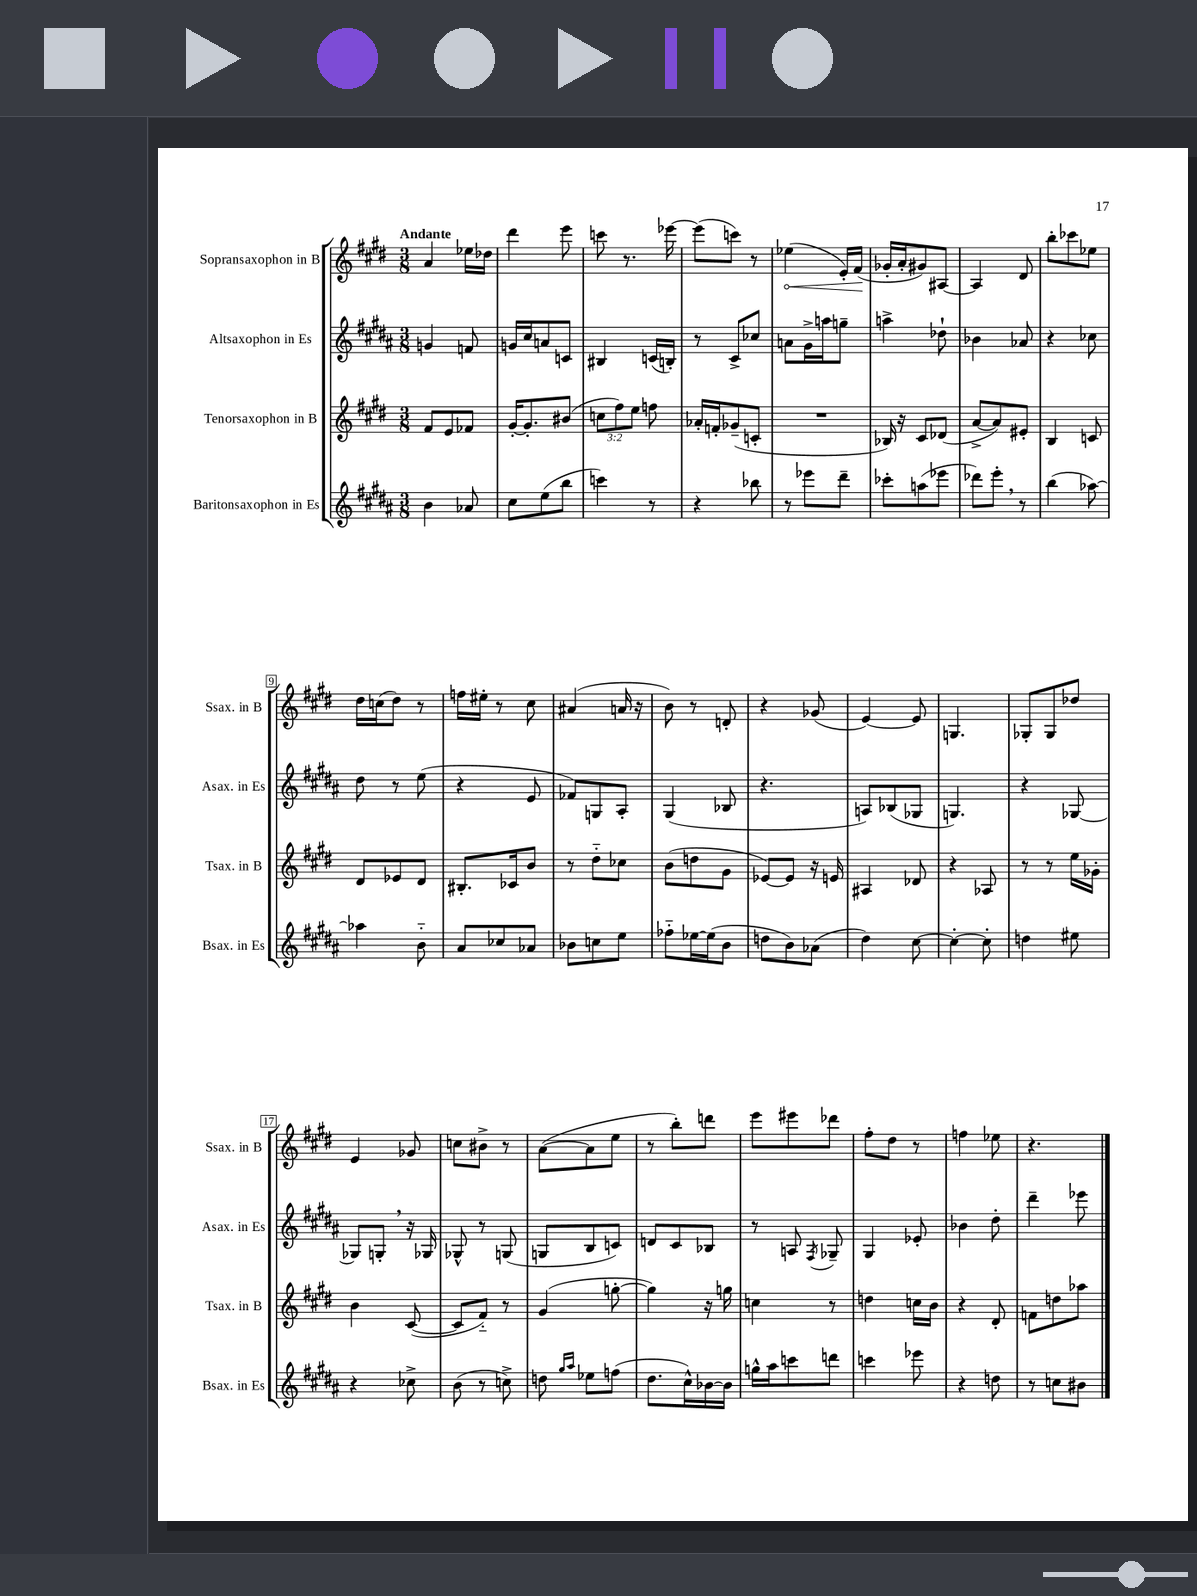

**kern	**kern	**kern	**kern
*staff4	*staff3	*staff2	*staff1
*clefG2	*clefG2	*clefG2	*clefG2
*k[f#c#g#d#a#]	*k[f#c#g#d#]	*k[f#c#g#d#a#]	*k[f#c#g#d#]
*M3/8	*M3/8	*M3/8	*M3/8
4b	8f#	4g	4a
.	8e	.	.
8a-	8f-	8f	16ee-
.	.	.	16dd-
=	=	=	=
8cc#	[16g#'	16g	4ddd#
.	8.g#']	16cc#	.
(8ee	.	8a	.
8bb	(8b#	8c	8eee
=	=	=	=
4ccc)	12cc	4B#	8ccc
.	12ff#)	.	.
.	.	.	8.r
.	12ee	.	.
8r	8ff	(16c	.
.	.	16B')	[16eee-
=	=	=	=
4r	16a-'	8r	(8eee-]
.	16f'	.	.
.	(8g-~	8c#^	8ccc)
8bb-	8c'	8cc-	8r
=	=	=	=
8r	4.r	8a	(4ee-
8eee-	.	16g#^	.
.	.	16aa	.
8ddd#~	.	8gg~	16e')
.	.	.	(16f#
=	=	=	=
8ccc-'	16B-)	4aa^	16g-'
.	16r	.	16a'
(8aa	8c#	.	8g#)
8eee-	(8d-	8dd-`	[8A#
=	=	=	=
8ddd-)	[8a^	4b-	4A#]
8eee'	8a])	.	.
8r	8e#'	8a-	8d#
=	=	=	=
(4bb	4B	4r	8bb'
.	.	.	8ccc-
[8aa-)	8c	8cc-	8ee-
=	=	=	=
4aa-]	8d#	8dd#	16dd#
.	.	.	(16cc
.	8e-	8r	8dd#)
8b'~	8d#	(8ee	8r
=	=	=	=
8a#	8.B#'	4r	16ff
.	.	.	16ee#'
8cc-	.	.	8r
.	16c-	.	.
8a-	8b	8e	8cc#
=	=	=	=
8b-	8r	8f-)	(4a#
8cc	8dd#'~	8G	.
8ee	8cc-	8A#'	16a
.	.	.	16r
=	=	=	=
8ff-'~	(8b	(4G#	8b)
[16ee-	8dd	.	8r
(16ee-]	.	.	.
8b	8g#	8B-	8d'
=	=	=	=
8dd	[8e-)	4.r	4r
8b)	8e-]	.	.
(8a-	16r	.	(8g-
.	16e	.	.
=	=	=	=
4dd#)	4A#	8A)	[4e)
.	.	(8B-	.
[8cc#	8d-	8G-	8e]
=	=	=	=
4cc#'_	4r	4.G)	4.G
8cc#']	8A-	.	.
=	=	=	=
4dd	8r	4r	8G-'
.	8r	.	8G-
8ee#	16ee	[8G-	8dd-
.	16g-'	.	.
=	=	=	=
4r	4b	8G-]	4e
.	.	8G'	.
8cc-^	([8c#	16r	8g-
.	.	16G-	.
=	=	=	=
(8b	8c#]	8G-^^	8cc
8r	8f#'~)	8r	8b#^
8cc^)	8r	(8G	8r
=	=	=	=
8dd	(4g#	8G	([8a
16qqgg#	.	.	.
16qqaa#	.	.	.
8ee-	.	8B	8a]
(8ff	[8gg'	8c)	8ee
=	=	=	=
8.dd#	4gg])	8d	8r
.	.	8c#	8bb')
16cc#^^)	.	.	.
[16b-	16r	8B-	8ddd
16b-]	16gg	.	.
=	=	=	=
16gg^^	4cc	8r	8eee
16aa#	.	.	.
8ccc	.	8A	8eee#
.	.	8qF#	.
8ddd	8r	8G-~	8ddd-
=	=	=	=
4ccc	4dd	4G#	8ff#'
.	.	.	8dd#
8eee-	16cc	8e-'	8r
.	16b	.	.
=	=	=	=
4r	4r	4b-	4ff
8dd	8d#'	8dd#'	8ee-
=	=	=	=
8r	8f	4ddd#~	4.r
8cc	8dd	.	.
8b#	8aa-	8eee-	.
==	==	==	==
*-	*-	*-	*-
